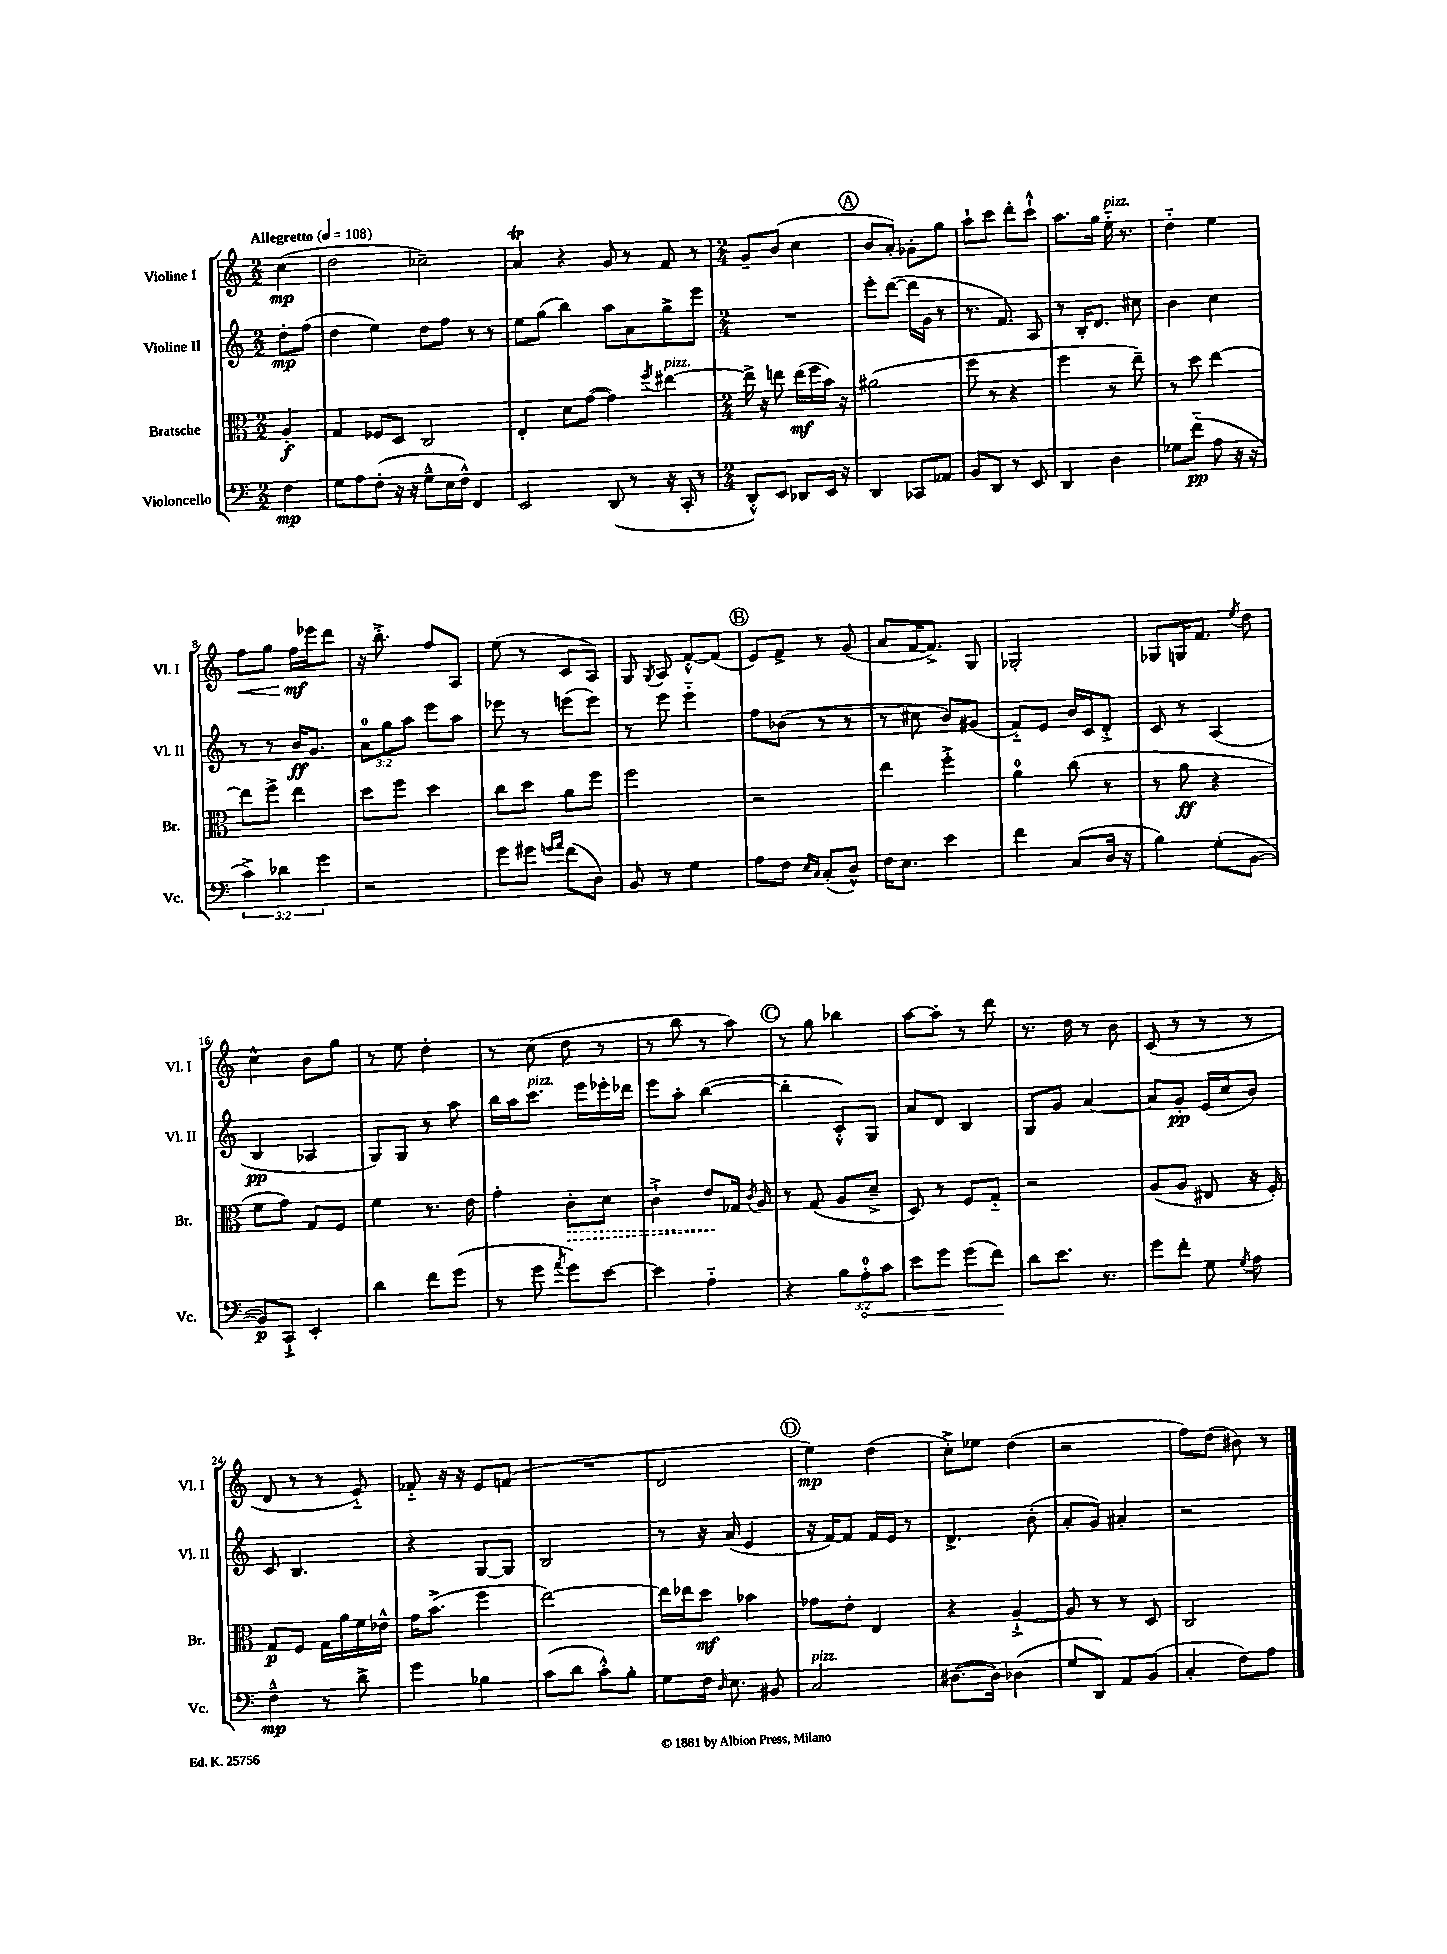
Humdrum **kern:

**kern	**kern	**kern	**kern
*staff4	*staff3	*staff2	*staff1
*clefF4	*clefC3	*clefG2	*clefG2
*k[]	*k[]	*k[]	*k[]
*M2/2	*M2/2	*M2/2	*M2/2
*MM108	*MM108	*MM108	*MM108
4F	4A'	8dd'	(4cc
.	.	(8ff	.
=	=	=	=
8G	4G	4dd	2dd
8A	.	.	.
(8F'	8F-	4ee)	.
16r	8D	.	.
16r	.	.	.
8G~^^	2C	8dd	2cc-~)
16E	.	8ff	.
16F^^)	.	.	.
4FF	.	8r	.
.	.	8r	.
=	=	=	=
2EE	4E'	8ee	4a
.	.	(8gg	.
.	8d	4bb)	4r
.	([8g	.	.
(8DD	4g])	8aa	8g
8r	.	8a	8r
.	8qff	.	.
16r	[4ee#	8gg^	8f
16CC'	.	.	.
8r	.	8eee	8r
=	=	=	=
*M2/4	*M2/4	*M2/4	*M2/4
8DD'^^)	16ee#^]	2r	8g~
.	16r	.	.
8EE	8ee	.	(8b
8DD-	(16ee	.	4cc
.	16ff	.	.
16EE	16b)	.	.
16r	16r	.	.
=	=	=	=
4DD	(2a#	8eee'	8b
.	.	([8ddd	8a')
8CC-	.	16ddd]	8g-'
.	.	16g	.
8AA-	.	8r	8gg
=	=	=	=
8BB	8ff	8.r	8aa`
8DD	8r	.	8ccc
.	.	8.f)	.
8r	4r	.	8ddd'
8EE	.	8A	8ccc`^^
=	=	=	=
4DD	4ff	8r	8.aa
.	.	16B'	.
.	.	8.d	16gg
4D	8r	.	16ee'~
.	.	.	8.r
.	8ee~)	8cc#	.
=	=	=	=
8G-	8r	4b	4dd'~
(8f'~	8dd	.	.
8A	[4ee	4cc	4ee
16r	.	.	.
16r	.	.	.
=	=	=	=
6c^)	8ee]	8r	8ff
.	8ff^	8r	8gg
6d-	.	.	.
.	4ee	16b	16ff
.	.	8.g	16eee-
6g	.	.	.
.	.	.	8ddd
=	=	=	=
2r	8dd	12a	16r
.	.	.	8.bb'^
.	.	12gg	.
.	8ff	.	.
.	.	12aa	.
.	4dd	8eee	8ff
.	.	8aa	8A
=	=	=	=
8g	8cc	8eee-	(8ee
8g#	8dd	8r	8r
16qqg	.	.	.
16qqa	.	.	.
(8f	8a	(8eee	8c
8D)	8ff	8eee)	8A)
=	=	=	=
8BB	2ff	8r	8G
.	.	.	8qG
8r	.	8eee	8A
4G	.	4eee'~	[8f'^^
.	.	.	(8f]
=	=	=	=
8A	2r	8ff	8e)
8F	.	(8b-	8f^
16qqE	.	.	.
16qqC	.	.	.
(8C'	.	8r	8r
8D^^)	.	8r	(8g
=	=	=	=
16F	4ee	8r	8a
8.E	.	.	.
.	.	8cc#	[16f
.	.	.	8.f^])
4e	4ff'^	8b)	.
.	.	(8g#	8G
=	=	=	=
4f	4a	8f'~)	2G-'
.	.	8e	.
(8C	(8cc	16b	.
.	.	16c	.
16D	8r	8d'^	.
16r	.	.	.
=	=	=	=
4B)	8r	8c	8G-
.	8a	8r	16G
.	.	.	8.f
(8G'	4r	(4A	.
.	.	.	8qee
[8BB	.	.	8dd
=	=	=	=
8BB])	8f	4B	4cc^^
8CC`^	8g)	.	.
4EE'	8G	4A-	8b
.	8F	.	8gg
=	=	=	=
4d	4f	8G)	8r
.	.	8G	8ee
8f	8.r	8r	4dd'
(8g	.	8aa	.
.	16e	.	.
=	=	=	=
8r	4g'	16bb	8r
.	.	16aa	.
8g	.	8.ccc	(8cc
8qa	.	.	.
8g)	8c'	.	8dd
.	.	16eee	.
[8e	8d	16eee-'	8r
.	.	16ddd-	.
=	=	=	=
4e]	4c`^	8eee	8r
.	.	8aa'	8bb
4A'~	8e	([4bb	8r
.	16G-	.	8aa)
.	8qc	.	.
.	16A	.	.
=	=	=	=
4r	8r	4bb']	8r
.	(8G	.	8gg
12B	8A	8c'^^)	4bb-
12A'	.	.	.
.	8d~^	8G	.
12c	.	.	.
=	=	=	=
8e	8D)	8a	[8aa
8g	8r	8d	8aa']
(8g	8F	4B	8r
8f)	8G'~	.	8ddd
=	=	=	=
8d	2r	8G	8.r
8.e	.	8g	.
.	.	.	16dd
.	.	[4a	8r
8.r	.	.	.
.	.	.	8b
=	=	=	=
8g	(8A	8a]	(8c
8f'	8A	8g'	8r
8G	8E#	(16e	8r
.	.	16cc	.
8qG	.	.	.
8A	16r	8b)	8r
.	16F')	.	.
=	=	=	=
4F~^^	8G	8c	8d
.	8F	4.B	8r
8r	16G	.	8r
.	16a	.	.
8d^	16f	.	8e'~)
.	16e-^^	.	.
=	=	=	=
4g	16g	4r	8f-'~
.	(8.b^	.	.
.	.	.	16r
.	.	.	16r
4B-	4ff	[8G	8e
.	.	8G]	(8f
=	=	=	=
(8c	[2ee)	2B	2r
8d	.	.	.
8c'^^)	.	.	.
8B'	.	.	.
=	=	=	=
8G	16ee]	8r	2d
.	16ee-	.	.
16F	8dd	16r	.
16qqD	.	.	.
8.E	.	(16a	.
.	4b-	4e	.
8BB#	.	.	.
=	=	=	=
2C	8g-	16r	4ee)
.	.	[16f)	.
.	8e'	8f]	.
.	4E	16f	(4dd
.	.	16e	.
.	.	8r	.
=	=	=	=
([8.D#	4r	4.d^	8cc'^)
.	.	.	8ee-
16D#])	.	.	.
(4D-	[4A`^	.	(4dd
.	.	(8b'	.
=	=	=	=
8G	8A]	8a'	2r
8DD)	8r	8g)	.
8AA	8r	4a#'	.
(8BB	8D	.	.
=	=	=	=
4C'	2C	2r	8ff)
.	.	.	(8dd
8F)	.	.	8b#)
8A	.	.	8r
==	==	==	==
*-	*-	*-	*-
